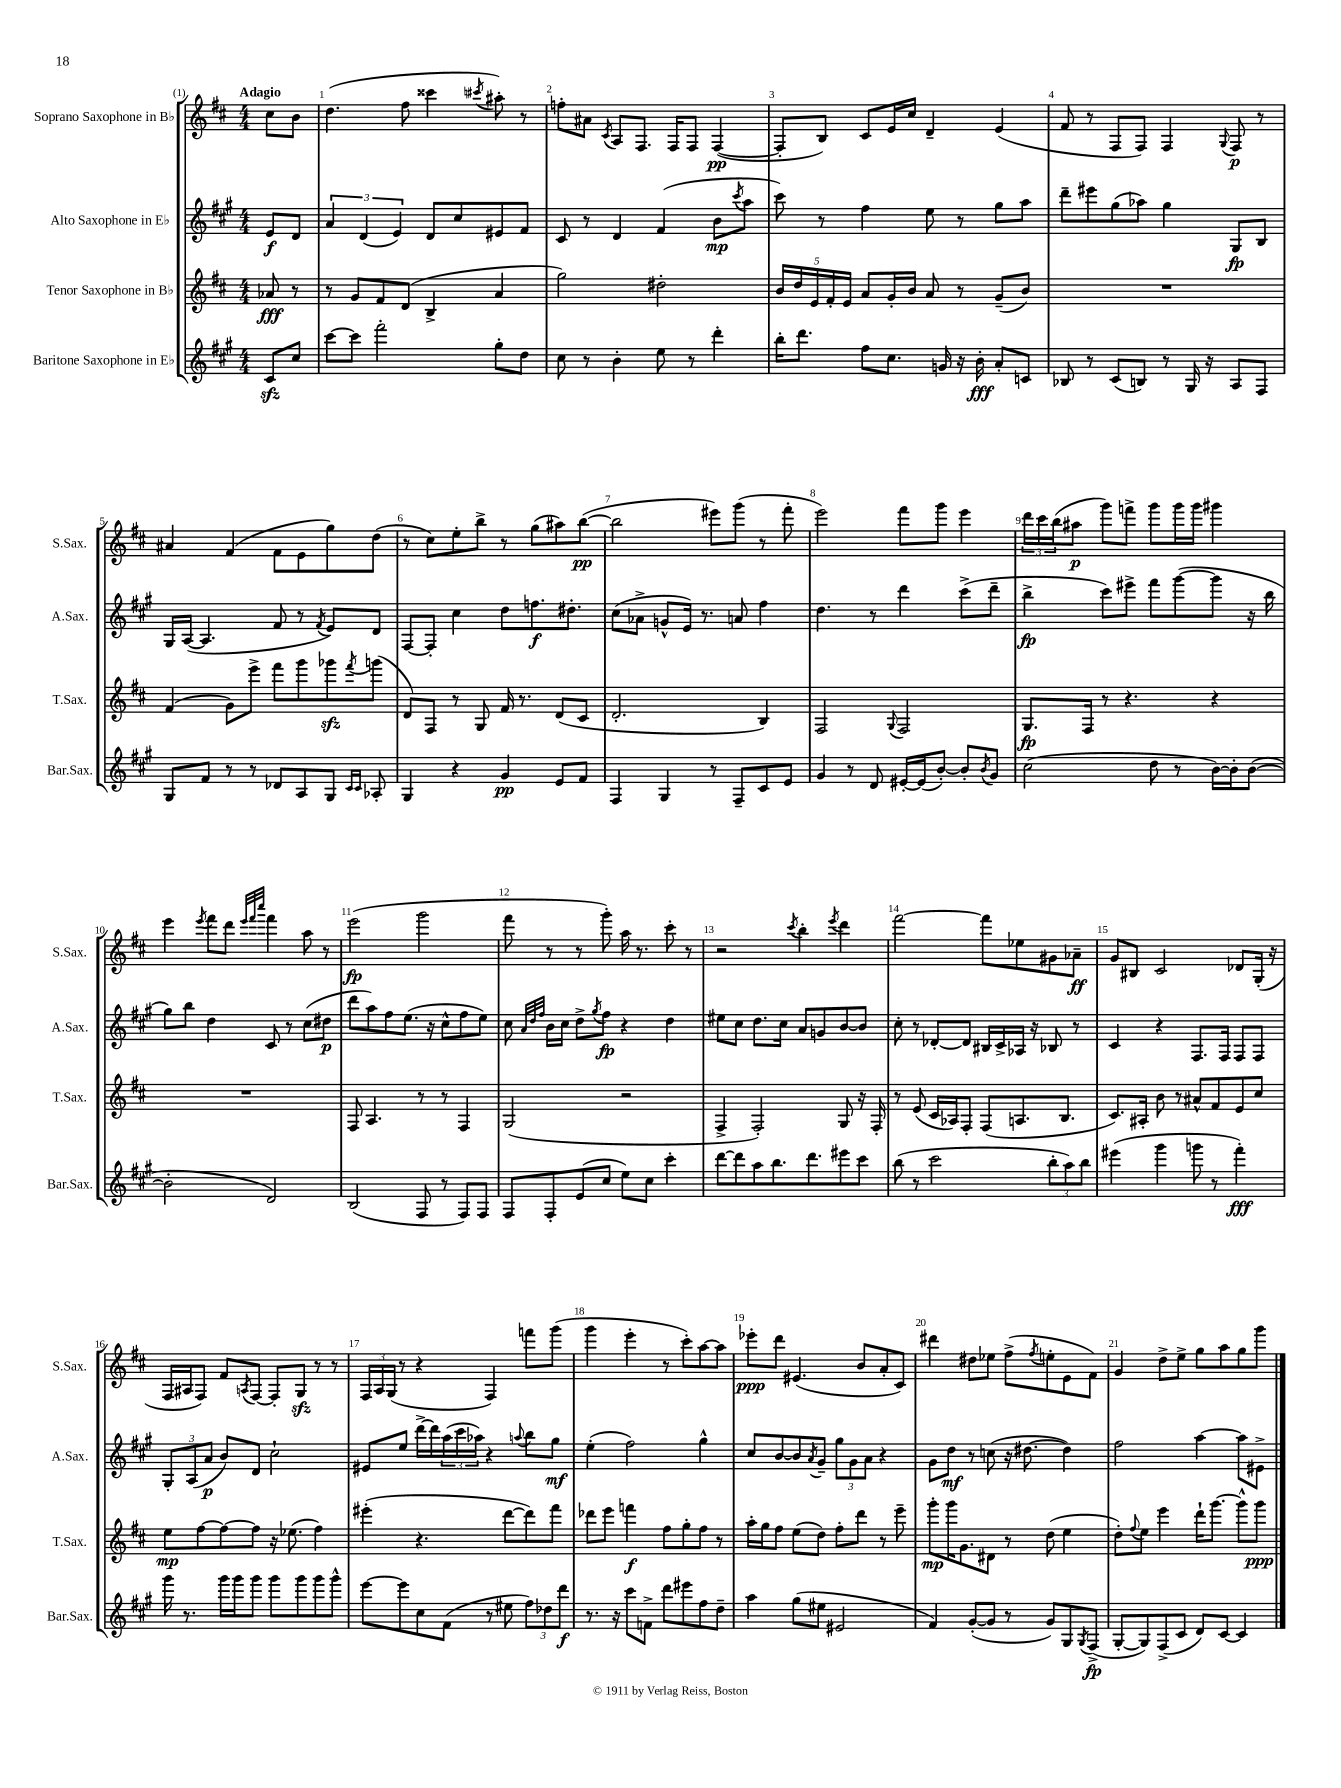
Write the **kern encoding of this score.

**kern	**dynam	**kern	**dynam	**kern	**dynam	**kern	**dynam
*part4	*part4	*part3	*part3	*part2	*part2	*part1	*part1
*staff4	*staff4	*staff3	*staff3	*staff2	*staff2	*staff1	*staff1
*I"Baritone Saxophone in E♭	*	*I"Tenor Saxophone in B♭	*	*I"Alto Saxophone in E♭	*	*I"Soprano Saxophone in B♭	*
*I'Bar.Sax.	*	*I'T.Sax.	*	*I'A.Sax.	*	*I'S.Sax.	*
*clefG2	*	*clefG2	*	*clefG2	*	*clefG2	*
*k[f#c#g#]	*	*k[f#c#]	*	*k[f#c#g#]	*	*k[f#c#]	*
*M4/4	*	*M4/4	*	*M4/4	*	*M4/4	*
=	=	=	=	=	=	=	=
!	!	!	!	!	!	!LO:TX:a:B:t=Adagio	!
8c#zz/L	.	8a-X/	fff	8e/L	f	8cc#\L	.
8cc#/J	.	8r	.	8d/J	.	8b\J	.
=1	=1	=1	=1	=1	=1	=1	=1
[8ccc#\L	.	8r	.	6a/	.	(4.dd\	.
8ccc#\J]	.	8g/L	.	.	.	.	.
.	.	.	.	(6d/	.	.	.
2fff#'\	.	8f#/	.	.	.	.	.
.	.	.	.	6e/)	.	.	.
.	.	(8d/J	.	.	.	8ff#\	.
.	.	4B^/	.	8d/L	.	4ccc##X\	.
.	.	.	.	8cc#/	.	.	.
.	.	.	.	.	.	8qccc#X/	.
8gg#'\L	.	4a/	.	8e#X/	.	8aa#X'\)	.
8dd\J	.	.	.	8f#/J	.	8r	.
=2	=2	=2	=2	=2	=2	=2	=2
8cc#\	.	2gg\)	.	8c#/	.	8ffn'\L	.
8r	.	.	.	8r	.	8a#X\J	.
.	.	.	.	.	.	8qc#/	.
4b'\	.	.	.	4d/	.	8A/L	.
.	.	.	.	.	.	8.F#/J	.
8ee\	.	2dd#X'\	.	(4f#/	.	.	.
.	.	.	.	.	.	16F#/KL	.
8r	.	.	.	.	.	8F#/J	.
4ddd'\	.	.	.	8b\L	mp	([4F#/	pp
.	.	.	.	8qccc#/	.	.	.
.	.	.	.	8aa\J	.	.	.
=3	=3	=3	=3	=3	=3	=3	=3
16bb'\KL	.	20b/LL	.	8ccc#\)	.	8F#'/L]	.
.	.	20dd/	.	.	.	.	.
8.ddd\J	.	.	.	.	.	.	.
.	.	20e/	.	.	.	.	.
.	.	.	.	8r	.	8B/J)	.
.	.	20f#'/	.	.	.	.	.
.	.	20e/JJ	.	.	.	.	.
8ff#\L	.	8a/L	.	4ff#\	.	8c#/L	.
8.cc#\J	.	16g'/L	.	.	.	16e/L	.
.	.	16b/JJ	.	.	.	16cc#/JJ	.
.	.	8a/	.	8ee\	.	4d~/	.
16gn/	.	.	.	.	.	.	.
16r	.	8r	.	8r	.	.	.
16b'\	fff	.	.	.	.	.	.
8a'/L	.	(8g~/L	.	8gg#\L	.	(4e/	.
8cn/J	.	8b/J)	.	8aa\J	.	.	.
=4	=4	=4	=4	=4	=4	=4	=4
8B-X/	.	1r	.	8ddd~\L	.	8f#/	.
8r	.	.	.	8eee#X\	.	8r	.
(8c#/L	.	.	.	(8gg#\	.	8F#/L	.
8Bn/J)	.	.	.	8aa-X\J)	.	8F#/J)	.
8r	.	.	.	4gg#\	.	4F#/	.
16G#/	.	.	.	.	.	.	.
16r	.	.	.	.	.	.	.
.	.	.	.	.	.	8qqG/	.
8A/L	.	.	.	8G#/L	fp	8F#/	p
8F#/J	.	.	.	8B/J	.	8r	.
!!LO:LB:g=z
=5	=5	=5	=5	=5	=5	=5	=5
8G#/L	.	(4f#/	.	16G#/LL	.	4a#X/	.
.	.	.	.	([16A/JJ	.	.	.
8f#/J	.	.	.	4.A/]	.	.	.
8r	.	8g\L)	.	.	.	(4f#/	.
8r	.	8eee^\J	.	.	.	.	.
8d-X/L	.	8fff#\L	.	8f#/	.	8f#\L	.
8A/	.	8ggg\	.	8r	.	8e\	.
.	.	.	.	8qf#/	.	.	.
8G#/J	.	8ggg-Xzz\	.	8e/L)	.	8gg\)	.
16qqc#/LL	.	.	.	.	.	.	.
16qqc#/JJ	.	8qfff#/	.	.	.	.	.
8A-X'/	.	(8gggn\J	.	8d/J	.	(8dd\J	.
=6	=6	=6	=6	=6	=6	=6	=6
4G#/	.	8d/L)	.	[8F#/L	.	8r	.
.	.	8F#/J	.	8F#'/J]	.	8cc#\L)	.
4r	.	8r	.	4cc#\	.	8ee'\	.
.	.	8G/	.	.	.	8bb^\J	.
4g#/	pp	16f#/	.	8dd\L	.	8r	.
.	.	8.r	.	.	.	.	.
.	.	.	.	8.ffn\	f	(8gg\L	.
8e/L	.	(8d/L	.	.	.	8aa#X\)	.
.	.	.	.	8.dd#X'\J	.	.	.
8f#/J	.	8c#/J	.	.	.	([8bb\J	pp
=7	=7	=7	=7	=7	=7	=7	=7
4F#/	.	2.d'/	.	(8cc#\L	.	2bb\]	.
.	.	.	.	8a-X^\J	.	.	.
4G#/	.	.	.	8gn^^/L	.	.	.
.	.	.	.	16e/Jk)	.	.	.
.	.	.	.	8.r	.	.	.
8r	.	.	.	.	.	8eee#X\L)	.
8F#~/L	.	.	.	8an/	.	(8ggg\J	.
8c#/	.	4B/)	.	4ff#\	.	8r	.
8e/J	.	.	.	.	.	8fff#'\	.
=8	=8	=8	=8	=8	=8	=8	=8
4g#/	.	2F#/	.	4.dd\	.	2eee\)	.
8r	.	.	.	.	.	.	.
8d/	.	.	.	8r	.	.	.
.	.	8qqG/	.	.	.	.	.
[16e#X'/LL	.	2F#/	.	4ddd\	.	8fff#\L	.
(16e#/J]	.	.	.	.	.	.	.
[8b'/J)	.	.	.	.	.	8ggg\J	.
8b'/L]	.	.	.	(8ccc#^\L	.	4eee\	.
8qb/	.	.	.	.	.	.	.
8g#/J	.	.	.	8ddd~\J	.	.	.
=9	=9	=9	=9	=9	=9	=9	=9
(2cc#\	.	8.G/L	fp	4bb^\	fp	24ddd\LL	.
.	.	.	.	.	.	24ccc#\	.
.	.	.	.	.	.	(24bb\J	.
.	.	.	.	.	.	8aa#X\J	p
.	.	16F#/Jk	.	.	.	.	.
.	.	8r	.	8ccc#\L)	.	8ggg\L)	.
.	.	4.r	.	8eee#X^\J	.	8fffn^\J	.
8dd\	.	.	.	8fff#\L	.	8ggg\L	.
8r	.	.	.	([8ggg#\	.	16ggg\L	.
.	.	.	.	.	.	16ggg\JJ	.
[16b\LL)	.	4r	.	8ggg#\J]	.	4ggg#X\	.
16b'\J]	.	.	.	.	.	.	.
([8b\J	.	.	.	16r	.	.	.
.	.	.	.	16bb\	.	.	.
!!LO:LB:g=z
=10	=10	=10	=10	=10	=10	=10	=10
2b'\]	.	1r	.	8gg#\L)	.	4eee\	.
.	.	.	.	8bb\J	.	.	.
.	.	.	.	.	.	8qeee/	.
.	.	.	.	4dd\	.	8fff#\L	.
.	.	.	.	.	.	8ddd\J	.
.	.	.	.	.	.	32qqeee/LLL	.
.	.	.	.	.	.	32qqfff#/	.
.	.	.	.	.	.	32qqcccc#/JJJ	.
2d/)	.	.	.	8c#/	.	4fff#\	.
.	.	.	.	8r	.	.	.
.	.	.	.	(8cc#\L	.	8aa\	.
.	.	.	.	8dd#X\J	p	8r	.
=11	=11	=11	=11	=11	=11	=11	=11
(2B/	.	8F#/	.	8ddd\L	.	(2eee\	fp
.	.	4.A/	.	8aa\)	.	.	.
.	.	.	.	8ff#\	.	.	.
.	.	.	.	(8.ee\J	.	.	.
8F#/	.	8r	.	.	.	2ggg\	.
.	.	.	.	16r	.	.	.
8r	.	8r	.	8cc#^^\L	.	.	.
8F#/L)	.	4F#/	.	8ff#\	.	.	.
8F#/J	.	.	.	8ee\J)	.	.	.
=12	=12	=12	=12	=12	=12	=12	=12
8F#/L	.	(2G/	.	8cc#\	.	8fff#\	.
.	.	.	.	32qqa/LLL	.	.	.
.	.	.	.	32qqdd/	.	.	.
.	.	.	.	32qqff#/JJJ	.	.	.
8F#'/	.	.	.	16b\LL	.	8r	.
.	.	.	.	16cc#\JJ	.	.	.
(8e/	.	.	.	8dd^\L	.	8r	.
.	.	.	.	8qgg#/	.	.	.
8cc#/J	.	.	.	8ff#\J	fp	8ggg'\)	.
8ee\L)	.	2r	.	4r	.	16aa\	.
.	.	.	.	.	.	8.r	.
8cc#\J	.	.	.	.	.	.	.
4ccc#'\	.	.	.	4dd\	.	8ccc#'\	.
.	.	.	.	.	.	8r	.
=13	=13	=13	=13	=13	=13	=13	=13
[8ddd\L	.	4F#^/	.	8ee#X\L	.	2r	.
8ddd\]	.	.	.	8cc#\J	.	.	.
8aa\	.	2F#'/)	.	8.dd\L	.	.	.
8.bb\	.	.	.	.	.	.	.
.	.	.	.	16cc#\Jk	.	.	.
.	.	.	.	.	.	8qccc#/	.
.	.	.	.	8a/L	.	4bb'\	.
8.ddd\	.	.	.	.	.	.	.
.	.	.	.	8gn/	.	.	.
.	.	.	.	.	.	8qeee/	.
8eee#X\	.	8G/	.	[8b/	.	4ddd\	.
8ccc#\J	.	16r	.	8b/J]	.	.	.
.	.	16F#'/	.	.	.	.	.
=14	=14	=14	=14	=14	=14	=14	=14
(8bb\	.	8r	.	8cc#'\	.	[2fff#\	.
8r	.	(8e/	.	8r	.	.	.
2ccc#\	.	16c#/LL	.	[8d-X'/L	.	.	.
.	.	16A-X/J)	.	.	.	.	.
.	.	8F#'/J	.	8d-/J]	.	.	.
.	.	(8F#/L	.	16B#X/LL	.	8fff#\L]	.
.	.	.	.	16c#^/	.	.	.
.	.	8.An/	.	16A-X/JJ	.	8ee-X\	.
.	.	.	.	16r	.	.	.
12bb'\L	.	.	.	8B-X/	.	8g#X\	.
.	.	8.B/J	.	.	.	.	.
12aa\)	.	.	.	.	.	.	.
.	.	.	.	8r	.	8a-X~\J	ff
12bb\J	.	.	.	.	.	.	.
=15	=15	=15	=15	=15	=15	=15	=15
(4eee#X\	.	8.c#/L)	.	4c#/	.	8g/L	.
.	.	.	.	.	.	8B#X/J	.
.	.	16A#X'/Jk	.	.	.	.	.
4ggg#\	.	8b\	.	4r	.	2c#/	.
.	.	8r	.	.	.	.	.
8gggn\	.	8a#X^^/L	.	8.F#/L	.	.	.
8r	.	8f#/	.	.	.	.	.
.	.	.	.	16F#/Jk	.	.	.
4fff#'\)	fff	8e/	.	8F#/L	.	8d-X/L	.
.	.	8cc#/J	.	8F#/J	.	(16G'/Jk	.
.	.	.	.	.	.	16r	.
!!LO:LB:g=z
=16	=16	=16	=16	=16	=16	=16	=16
16ggg#\	.	8ee\L	mp	12G#'/L	.	16F#/LL	.
8.r	.	.	.	.	.	16A#X/J	.
.	.	.	.	(12A/	.	.	.
.	.	[8ff#\	.	.	.	8F#/J)	.
.	.	.	.	12a/J	p	.	.
16ggg#\LL	.	8ff#\_	.	8b/L)	.	8f#/L	.
16ggg#\J	.	.	.	.	.	.	.
.	.	.	.	.	.	8qAn/	.
8ggg#\J	.	8ff#\J]	.	8d/J	.	[8F#/J	.
8ggg#\L	.	16r	.	2cc#`\	.	8F#'/L]	.
.	.	(8.ee-X\	.	.	.	.	.
8ggg#\	.	.	.	.	.	8Gzz/J	.
8ggg#\	.	4ff#\)	.	.	.	8r	.
8ggg#^^\J	.	.	.	.	.	8r	.
=17	=17	=17	=17	=17	=17	=17	=17
[8eee\L	.	(4eee#X'\	.	8e#X/L	.	24F#/LL	.
.	.	.	.	.	.	24A/	.
.	.	.	.	.	.	(24G/JJ	.
8eee\]	.	.	.	8ee/J	.	8r	.
8cc#\	.	4.r	.	[16ddd^\LL	.	4r	.
.	.	.	.	16ddd\]	.	.	.
(8f#\J	.	.	.	(24aa\	.	.	.
.	.	.	.	24ccc#\	.	.	.
.	.	.	.	24aa-X\JJ)	.	.	.
8r	.	.	.	4r	.	4F#/)	.
8ee#X\	.	[8ddd\L	.	.	.	.	.
.	.	.	.	8qqaan/	.	.	.
12ff#\L)	.	8ddd\])	.	8bb\L	.	8fffn\L	.
12dd-X\	.	.	.	.	.	.	.
.	.	8fff#\J	.	8gg#\J	mf	(8ggg\J	.
12ddd\J	f	.	.	.	.	.	.
=18	=18	=18	=18	=18	=18	=18	=18
8.r	.	8ddd-X\L	.	(4ee'\	.	4ggg\	.
.	.	8eee\J	.	.	.	.	.
16r	.	.	.	.	.	.	.
8ccc#\L	.	4fffn\	f	2ff#\)	.	4eee'\	.
8fn^\J	.	.	.	.	.	.	.
8ddd\L	.	8ff#\L	.	.	.	8r	.
8eee#X\	.	8gg'\	.	.	.	8ccc#'\L)	.
8ff#\	.	8ff#\J	.	4gg#^^\	.	[8aa\	.
8dd~\J	.	8r	.	.	.	8aa\J]	.
=19	=19	=19	=19	=19	=19	=19	=19
4aa\	.	16aa'\LL	.	8cc#/L	.	8eee-X'\L	ppp
.	.	16gg\J	.	.	.	.	.
.	.	8ff#\J	.	[8b/	.	8ddd\J	.
(8gg#\L	.	(8ee\L	.	8b/]	.	(4.e#X/	.
.	.	.	.	8qa/	.	.	.
8ee#X\J	.	8dd\J)	.	8g#~/J	.	.	.
2e#X/	.	8ff#'\L	.	12gg#\L	.	.	.
.	.	.	.	12g#\	.	.	.
.	.	8ddd\J	.	.	.	8b/L	.
.	.	.	.	12a\J	.	.	.
.	.	8r	.	4r	.	8a'/	.
.	.	8eee~\	.	.	.	8c#/J)	.
=20	=20	=20	=20	=20	=20	=20	=20
4f#/)	.	8ggg'\L	mp	8g#\L	.	4ddd#X\	.
.	.	16ggg\K	.	8dd\J	mf	.	.
.	.	8.g\	.	.	.	.	.
([8g#'/L	.	.	.	8r	.	8dd#X\L	.
8g#/J]	.	8d#X\J	.	(8ccn\	.	8ee-X\J	.
8r	.	8r	.	16r	.	(8ff#^\L	.
.	.	.	.	[8.dd#X\	.	.	.
.	.	.	.	.	.	8qff#/	.
8g#/L)	.	(8dd\	.	.	.	8een'\	.
8G#/	.	4ee\	.	4dd#\])	.	8e\	.
8qG#/	.	.	.	.	.	.	.
(8F#^/J	fp	.	.	.	.	8f#\J)	.
=21	=21	=21	=21	=21	=21	=21	=21
[8G#'/L	.	8dd'\L)	.	2ff#\	.	4g/	.
.	.	8qqff#/	.	.	.	.	.
8G#/])	.	8ee\J	.	.	.	.	.
(8F#^/	.	4eee\	.	.	.	8dd^\L	.
8c#/J	.	.	.	.	.	8ee^\J	.
8d/L)	.	16ddd`\KL	.	[4aa\	.	8gg\L	.
.	.	[8.ggg\J	.	.	.	.	.
[8c#/J	.	.	.	.	.	8aa\	.
4c#/]	.	8ggg^^\L]	.	8aa\L]	.	8gg\	.
.	.	8ggg\J	ppp	8e#X^\J	.	8ggg\J	.
==	==	==	==	==	==	==	==
*-	*-	*-	*-	*-	*-	*-	*-
